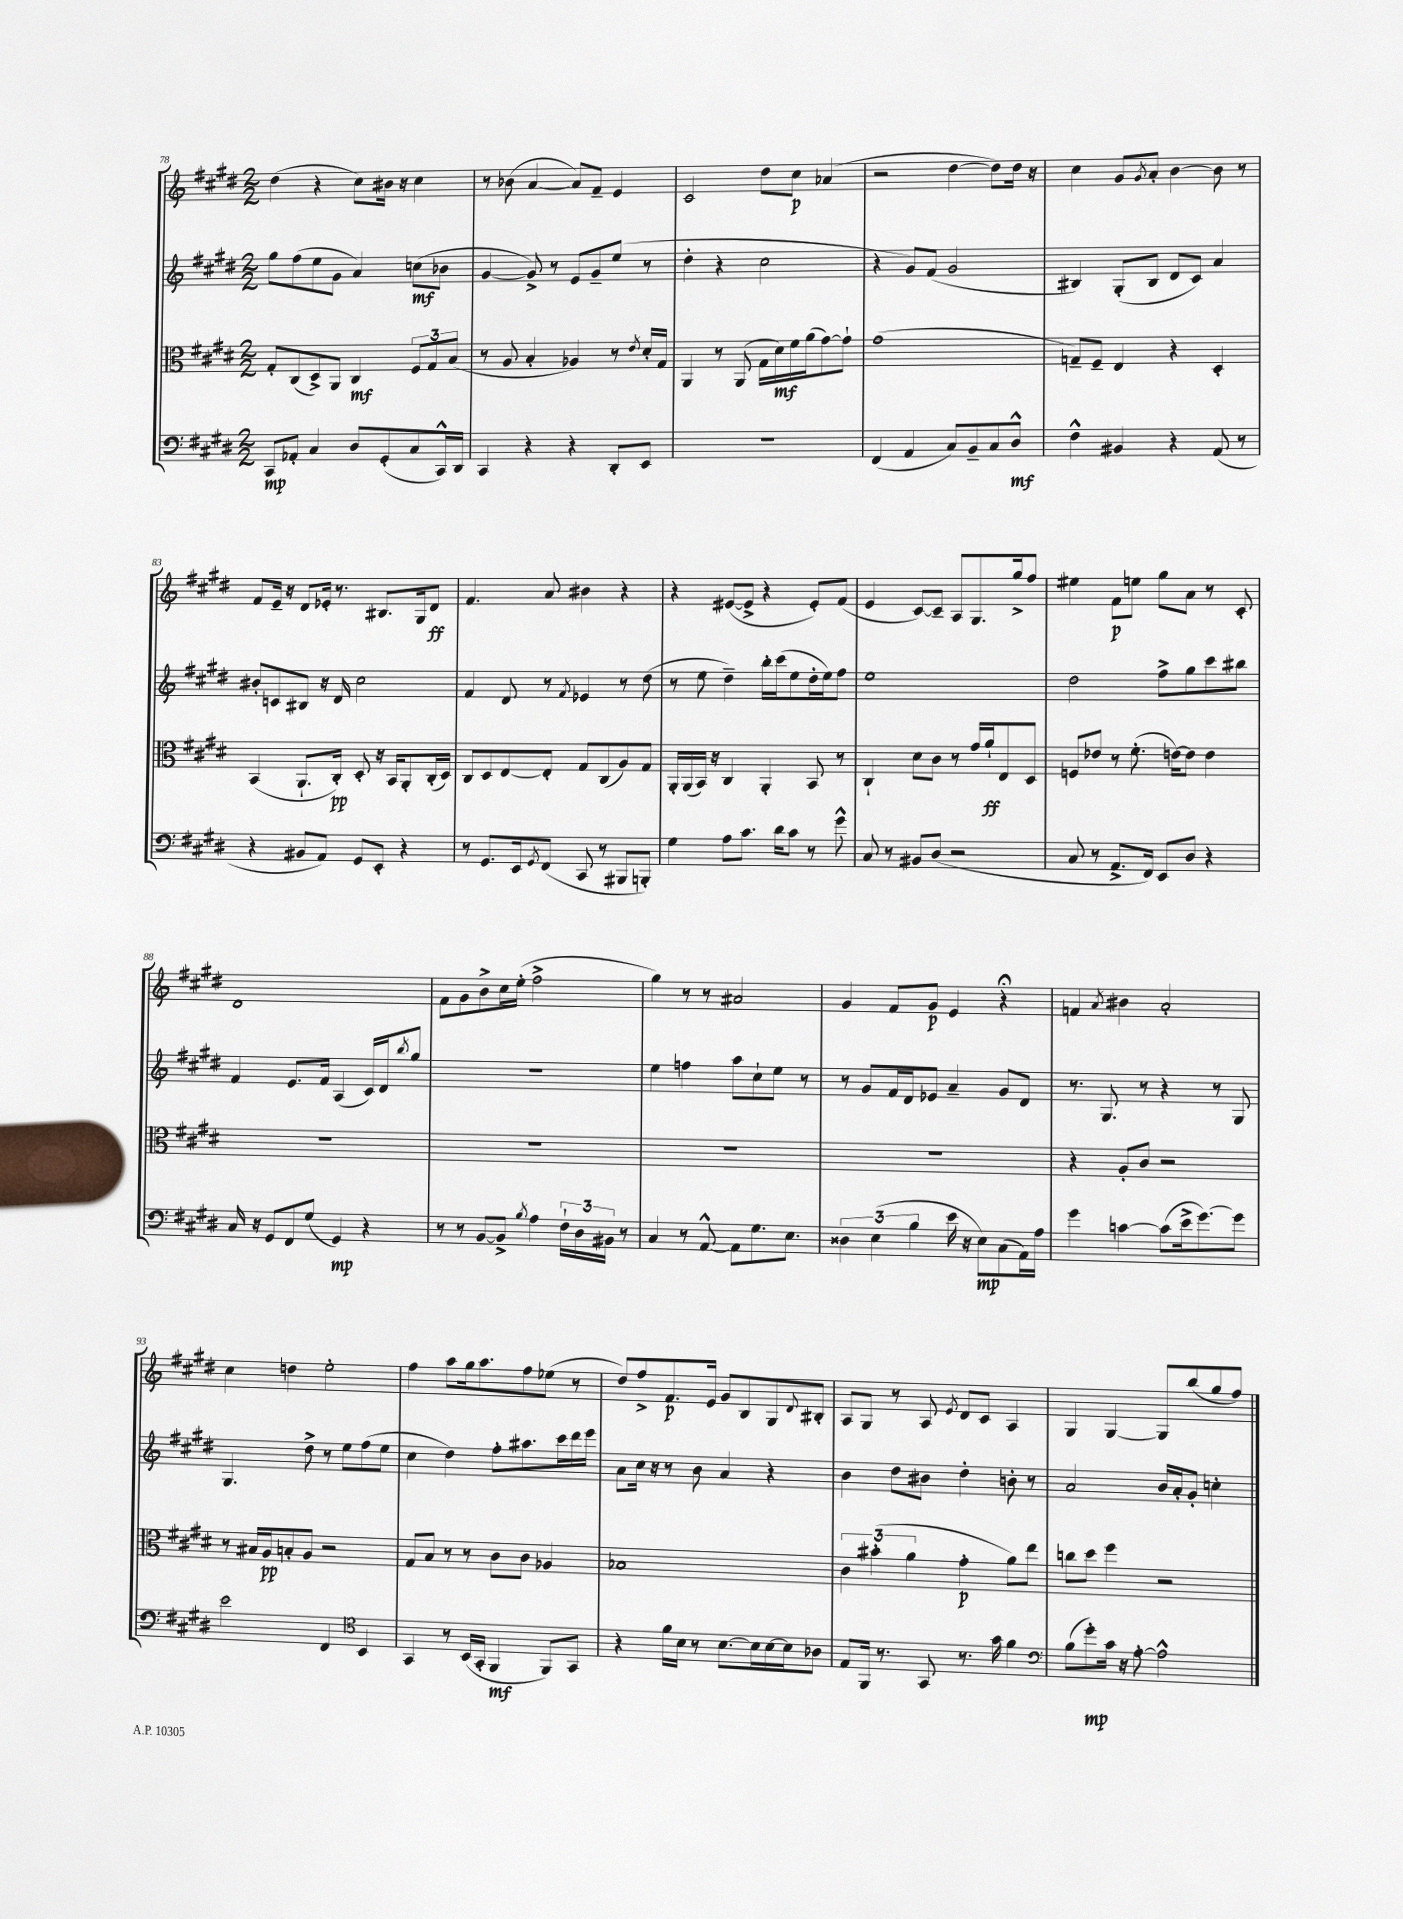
<<
\new StaffGroup <<
\new Staff = "s0" {
    \clef treble \key e \major \numericTimeSignature \time 2/2
    dis''4( r4 cis''8) bis'16 r16 cis''4 |
    r8 bes'8( a'4~ a'8) fis'8-- e'4 |
    cis'2 dis''8 cis''8\p aes'4( |
    r2 dis''4~ dis''8) dis''16 r16 |
    cis''4 gis'8 \acciaccatura { gis'8 } a'8-. b'4~ b'8 r8 |
    fis'8 e'16-- r16 dis'8 ees'16-. r8. bis8. gis16 dis'8\ff |
    fis'4. a'8 bis'4 r4 |
    r4 eis'8~( eis'8-> r4 eis'8-.) fis'8( |
    e'4 cis'8~) cis'8-- a8 gis8. gis''16-> fis''8 |
    eis''4 fis'8\p e''8 gis''8 a'8 r8 cis'8-. |
    dis'1 |
    fis'8 gis'8 b'8-> cis''16 e''16-.( fis''2-> |
    gis''4) r8 r8 ais'2 |
    gis'4 fis'8 gis'8\p e'4 r4\fermata |
    f'4 \acciaccatura { a'8 } bis'4 a'2-. |
    cis''4 d''4 e''2-. |
    fis''4 a''8 gis''16 a''8. fis''8 ees''8( r8 |
    dis''8) fis''8-> fis'8.\p e'16 gis'8 b8 gis8 \appoggiatura { dis'8 } bis8-. |
    a8 gis8 r8 a8 \acciaccatura { e'8 } dis'8 cis'8 a4 |
    gis4 gis4~ gis8 b''8( gis''8 fis''8) \bar "|." |
}
\new Staff = "s1" {
    \clef treble \key e \major \numericTimeSignature \time 2/2
    gis''8 fis''8( e''8 gis'8 a'4) c''8\mf( bes'8 |
    gis'4~ gis'8->) r8 e'8 gis'8-- e''8( r8 |
    dis''4-. r4 cis''2 |
    r4 gis'8) fis'8( gis'2 |
    bis4) gis8-.( bis8 dis'8 cis'8) a'4 |
    bis'8-. c'8 bis8 r16 dis'16 cis''2 |
    fis'4 dis'8 r8 \acciaccatura { fis'8 } ees'4 r8 dis''8( |
    r8 e''8 dis''4--) b''16-. cis'''16( e''8 dis''16-. e''16) fis''8 |
    e''1 |
    dis''2 fis''8-> gis''8 cis'''8 bis''8 |
    fis'4 e'8. fis'16 a4( cis'16) dis'16 \acciaccatura { b''8 } gis''8 |
    r1 |
    e''4 f''4 a''8 cis''8-! e''8 r8 |
    r8 gis'8 fis'16 dis'16 ees'8 a'4-- gis'8 dis'8 |
    r8. gis8. r8 r4 r8 gis8 |
    gis4. dis''8-> r8 e''8 fis''8( e''8 |
    cis''4 dis''4) fis''8-. ais''8. cis'''16 dis'''16 e'''16 |
    a'8 cis''16 r16 r8 b'8 a'4 r4 |
    b'4 dis''8 bis'8 dis''4-. b'8-. r8 |
    a'2 b'16 a'16-. gis'8-. c''4-. \bar "|." |
}
\new Staff = "s2" {
    \clef alto \key e \major \numericTimeSignature \time 2/2
    gis8-. cis8( dis8->) a,8 cis4\mf \tuplet 3/2 { fis8 gis8 b8( } |
    r8 a8 b4-. aes4) r8 \acciaccatura { e'8 } dis'16-. gis16 |
    a,4 r8 a,8( gis16 dis'16\mf) fis'16 a'16( gis'8~) gis'8-! |
    gis'1( |
    g8--) fis8-- e4 r4 dis4-. |
    b,4( a,8.-! cis16-.\pp) dis8-. r16 b,16 a,8-. cis16-.( dis16) |
    cis8 dis8 e8~ e8-. gis8 cis8( a8) gis8 |
    a,16-. a,16( b,16) r16 cis4 a,4-. b,8 r8 |
    cis4-! dis'8 cis'8 r8 gis'16 a'16-!\ff e8 dis8 |
    f8 ees'8 r8 fis'8.-.( e'16~) e'8 e'4 |
    R1 |
    R1 |
    R1 |
    R1 |
    r4 a8-. cis'8 r2 |
    r8 bis16 a16\pp b8-. a8 r2 |
    gis8 b8 r8 r8 cis'8 cis'8 aes4 |
    bes1 |
    \tuplet 3/2 { cis'4 bis'4-.( a'4 } gis'4-.\p a'8) e''8 |
    c''8 dis''8 fis''4 r2 \bar "|." |
}
\new Staff = "s3" {
    \clef bass \key e \major \numericTimeSignature \time 2/2
    cis,8\mp aes,8-. cis4 dis8 gis,8-.( cis8 cis,16-^) dis,16 |
    cis,4 r4 r4 dis,8-. e,8 |
    r1 |
    fis,4( a,4 cis8) b,8-- cis8 dis8-^\mf |
    fis4-^ bis,4 r4 a,8( r8 |
    r4 bis,8 a,8) gis,8 e,8-. r4 |
    r8 gis,8. e,16 \acciaccatura { gis,8 } fis,8( cis,8 r8 bis,,8 b,,8-.) |
    gis4 a8 cis'8. dis'16 cis'8 r8 gis'8-^ |
    cis8 r8 bis,8 dis8( r2 |
    cis8 r8 a,8.-> fis,16) e,8 dis8 r4 |
    cis16 r16 gis,8 fis,8 gis8( gis,4\mp) r4 |
    r8 r8 b,8~ b,8-> \acciaccatura { b8 } a4 \tuplet 3/2 { fis16-! dis16 bis,16 } r8 |
    cis4 r8 a,8~-^ a,8 gis8. e8. |
    \tuplet 3/2 { disis4 e4( b4 } e'16 r16 e8\mp) cis8( a,16) a16 |
    gis'4 c'4~ c'8( e'16-> gis'8.~) gis'8 |
    e'2 fis,4 \clef tenor b,4 |
    gis,4 r8 b,16( gis,16-. fis,4\mf fis,8) gis,8 |
    r4 fis'16 b16 r8 b8.~ b16 b16~ b16 aes8 |
    e8 fis,16 r8. gis,8 r8. gis'16 fis'4 |
    \clef bass b8( gis'8-.\mp) cis'16 r16 a8~-. a2-^ \bar "|." |
}
>>
>>
\layout { \context { \Score currentBarNumber = #78 } }
